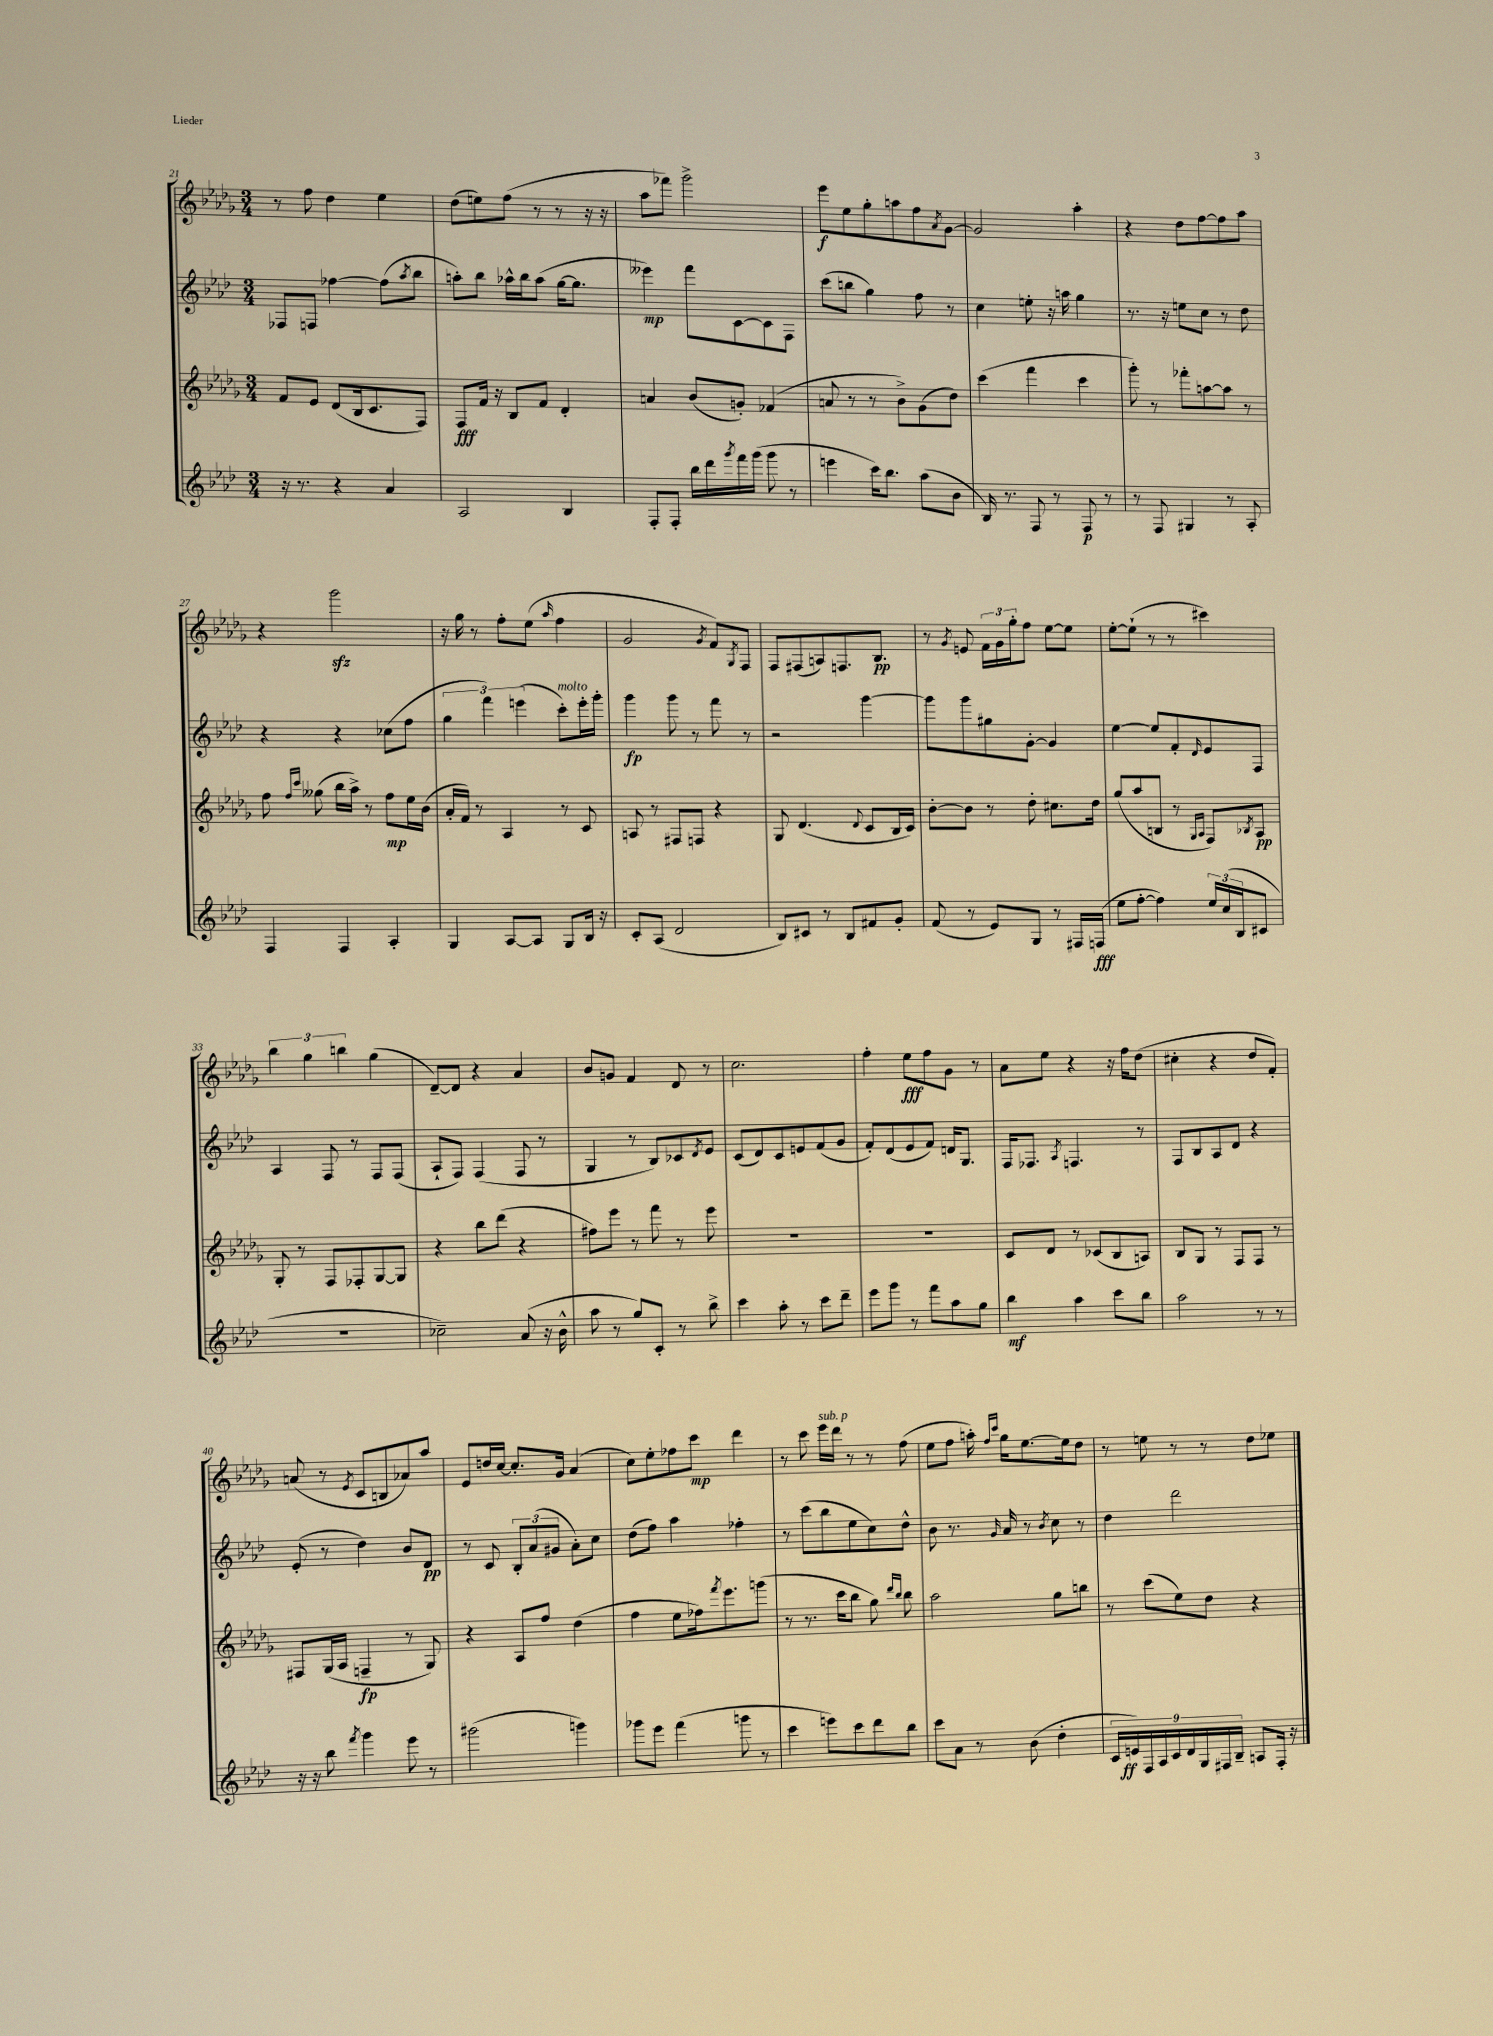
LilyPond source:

<<
\new StaffGroup <<
\new Staff = "s0" {
    \clef treble \key des \major \numericTimeSignature \time 3/4
    r8 f''8 des''4 ees''4 |
    des''8( e''8) f''8( r8 r8 r16 r16 |
    aes''8 fes'''8) ges'''2-> |
    ees'''8\f ees''8 ges''8-. a''8 f''8 \acciaccatura { aes'8 } ges'8~ |
    ges'2 aes''4-. |
    r4 des''8 f''8~ f''8 aes''8 |
    r4 ges'''2\sfz |
    r16 ges''16 r8 f''8-. ees''8( \grace { aes''16 } f''4 |
    ges'2 \acciaccatura { ges'8 } f'8) \acciaccatura { ges8 } f8 |
    f8 fis8( a8) f8. bes8.\pp |
    r8 \acciaccatura { ges'8 } e'8 \tuplet 3/2 { f'16 ges'16 ges''16-. } f''8 ees''8~ ees''8 |
    ees''8~-. ees''8-!( r8 r8 cis'''4) |
    \tuplet 3/2 { bes''4 ges''4 b''4 } ges''4( |
    des'8~--) des'8 r4 aes'4 |
    bes'8 g'8 f'4 des'8 r8 |
    c''2. |
    f''4-. ees''8\fff f''8 ges'8 r8 |
    aes'8 ees''8 r4 r16 f''16 des''8( |
    cis''4-. r4 des''8 f'8-.) |
    a'8( r8 \acciaccatura { ees'8 } c'8 b8 aes'8) aes''8 |
    ees'8 d''16 c''16~ c''8.-. ges'16 aes'4( |
    c''8) ees''8-. fes''8 c'''8\mp des'''4 |
    r8 c'''8 ees'''16^\markup { \italic "sub. p" } des'''16 r8 r8 f''8( |
    ees''8 f''8 a''16-.) \grace { f''16 c'''16 } ges''16 ees''8.~ ees''16 des''8 |
    r8 e''8 r8 r8 des''8 ees''8 \bar "|." |
}
\new Staff = "s1" {
    \clef treble \key aes \major \numericTimeSignature \time 3/4
    fes8 f8 fes''4~ fes''8( \acciaccatura { aes''8 } bes''8 |
    a''8-.) bes''8 aes''16-^ bes''16 aes''8( g''16~ g''8. |
    eeses'''4\mp) f'''8 c'8~ c'8 f8 |
    c'''8( b''8 g''4) f''8 r8 |
    c''4 e''8-. r16 a''16 g''4 |
    r8. r16 e''8 c''8 r8 des''8 |
    r4 r4 ces''8( f''8 |
    \tuplet 3/2 { g''4 f'''4) e'''4( } c'''8-.^\markup { \italic "molto" }) e'''16-. g'''16-. |
    g'''4\fp g'''8 r8 f'''8 r8 |
    r2 g'''4~ |
    g'''8 g'''8 gis''8 g'8~-. g'4 |
    ees''4~ ees''8 f'8-. \grace { des'16 } ees'8 f8 |
    aes4 f8 r8 f8 f8( |
    aes8-! f8) f4( f8 r8 |
    g4 r8 bes8) ces'8 \acciaccatura { des'8 } ees'8 |
    c'8( des'8) c'8 e'8 f'8( g'8 |
    f'8-.) des'8( ees'8 f'8) d'16 g8. |
    f16 fes8. \acciaccatura { aes8 } f4. r8 |
    f8 bes8 aes8 des'8 r4 |
    ees'8-.( r8 des''4) bes'8 des'8\pp |
    r8 c'8 \tuplet 3/2 { bes8-. aes'8( gis'8 } aes'8-.) c''8 |
    des''8( f''8) aes''4 fes''4-. |
    r8 c'''8( bes''8 ees''8 c''8) des''8-^ |
    bes'8 r8. \grace { g'16 } aes'16 r8 \acciaccatura { bes'8 } c''8 r8 |
    des''4 des'''2 \bar "|." |
}
\new Staff = "s2" {
    \clef treble \key des \major \numericTimeSignature \time 3/4
    f'8 ees'8 des'8( bes16 c'8. f8) |
    f8\fff f'16 r16 bes8 f'8 des'4-. |
    a'4 bes'8( g'8-.) fes'4( |
    a'8 r8 r8 bes'8->) ges'8( des''8) |
    c'''4( f'''4 c'''4 |
    ges'''8-.) r8 fes'''8-. a''8~ a''8 r8 |
    f''8 \grace { f''16 c'''16 } geses''8( bes''16 aes''16->) r8 f''8\mp ees''16 bes'16( |
    aes'16-. f'16) r8 aes4 r8 c'8 |
    a8 r8 fis8 f8 r4 |
    ges8 des'4.( \appoggiatura { des'8 } c'8 bes16 c'16) |
    bes'8~-. bes'8 r8 des''8-. cis''8. des''16 |
    ges''8( aes''8 b8 r8 \grace { ges16 aes16 } f8) \acciaccatura { bes8 } aes8\pp |
    ges8-. r8 f8 fes8-. ges8~ ges8 |
    r4 bes''8 des'''8( r4 |
    fis''8) ees'''8 r8 f'''8 r8 ees'''8 |
    R2. |
    R2. |
    c'8 des'8 r8 ces'8( bes8 a8) |
    bes8 ges8 r8 f8 f8 r8 |
    fis8 ges16( aes16 f4--\fp r8 ges8) |
    r4 aes8 f''8 des''4( |
    f''4 ees''8 fes''16) \acciaccatura { f'''8 } ees'''8. g'''8( |
    r8 r8. c'''16 bes''8 ges''8) \grace { des'''16 bes''16 } bes''8 |
    aes''2 ges''8 b''8 |
    r8 c'''8( ees''8) des''8 r4 \bar "|." |
}
\new Staff = "s3" {
    \clef treble \key aes \major \numericTimeSignature \time 3/4
    r16 r8. r4 aes'4 |
    aes2 bes4 |
    f8-. f8-. bes''16 des'''16 \acciaccatura { g'''8 } f'''16 g'''16( g'''8 r8 |
    e'''4 c'''16) bes''8. aes''8( bes'8 |
    bes16) r8. f8 r8 f8\p r8 |
    r8 f8 gis4 r8 aes8-. |
    f4 f4 aes4-. |
    g4 aes8~ aes8 g8 bes16 r16 |
    c'8-. aes8( des'2 |
    bes8) cis'8 r8 bes8 fis'8 g'8-. |
    f'8( r8 ees'8) g8 r8 fis16 f16\fff( |
    ees''8 f''8~-. f''4) \tuplet 3/2 { ees''16 c''16( bes16 } cis'8 |
    R2. |
    ces''2--) aes'8( r16 bes'16-^ |
    aes''8 r8 g''8) c'8-. r8 bes''8-> |
    c'''4 aes''8-. r8 c'''8 des'''8-- |
    ees'''8 g'''8 r8 f'''8 aes''8 g''8 |
    bes''4\mf aes''4 c'''8 bes''8 |
    aes''2 r8 r8 |
    r16 r16 bes''8 \acciaccatura { f'''8 } g'''4 ees'''8 r8 |
    gis'''2( g'''4) |
    ges'''8 ees'''8 f'''4( g'''8 r8 |
    c'''4 e'''8) c'''8 des'''8 bes''8 |
    c'''8 aes'8 r8 bes'8( des''4-. |
    \tuplet 9/8 { c'16 e'16\ff) f16 aes16 c'16 des'16 g16 fis16 bes16-- } a8 fis16-. r16 \bar "|." |
}
>>
>>
\layout { \context { \Score currentBarNumber = #21 } }
